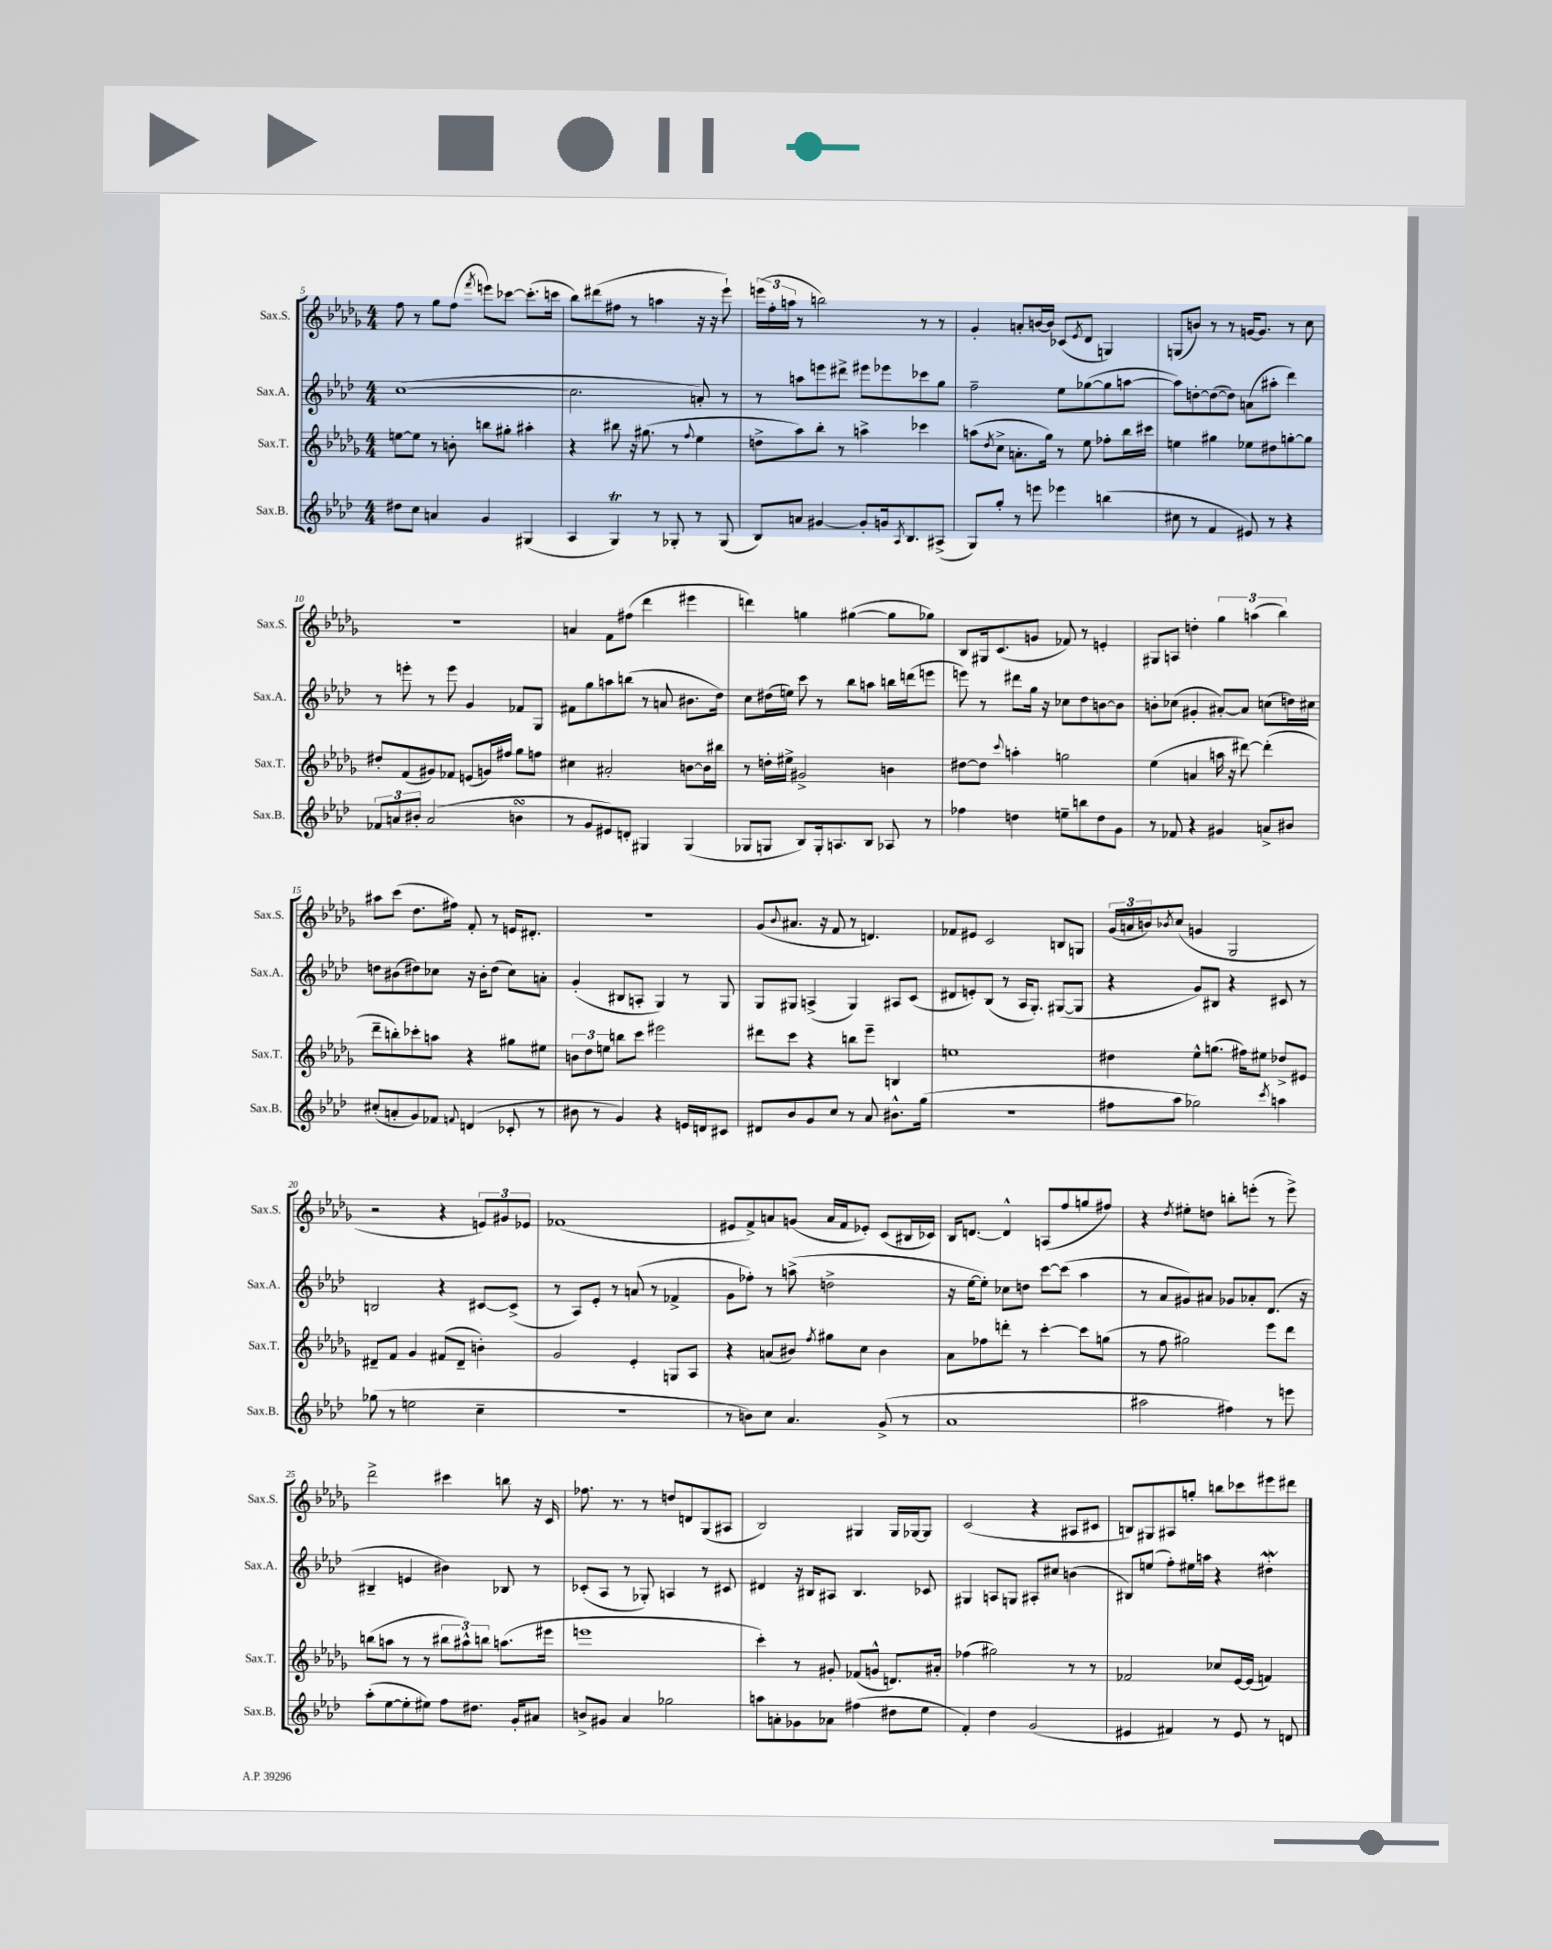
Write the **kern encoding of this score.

**kern	**kern	**kern	**kern
*part4	*part3	*part2	*part1
*staff4	*staff3	*staff2	*staff1
*I"Sax.B.	*I"Sax.T.	*I"Sax.A.	*I"Sax.S.
*I'Sax.B.	*I'Sax.T.	*I'Sax.A.	*I'Sax.S.
*clefG2	*clefG2	*clefG2	*clefG2
*k[b-e-a-d-]	*k[b-e-a-d-g-]	*k[b-e-a-d-]	*k[b-e-a-d-g-]
*M4/4	*M4/4	*M4/4	*M4/4
=5	=5	=5	=5
8dd#X\L	[8een\L	([1cc	8ff\
8cc\J	8ee\J]	.	8r
4an/	8r	.	8gg-\L
.	8bn'\	.	(8ff\J
.	.	.	8qfff/
4g/	8bbn\L	.	8eeen\L)
.	8gg#X'\J	.	[8ccc-X\J
(4G#X/	4aa#X'\	.	(8.ccc-'\L]
.	.	.	16cccn\Jk
=6	=6	=6	=6
4A-/	4r	2.cc\]	8bb-\L)
.	.	.	(8ddd#X\
4Gt/)	8bb#X\	.	8ff#X\J
.	16r	.	8r
.	(8.gg#X\	.	.
8r	.	.	4aan\
8G-X'/	8r	.	.
.	8qqff/	.	.
8r	4ee-\	8an'/)	16r
.	.	.	16r
(8G-/	.	8r	8eee-`\)
=7	=7	=7	=7
8B-/L)	8ddn^\L	8r	(24eeen\LL
.	.	.	24ff'\
.	.	.	24aan\JJ
8an/J	8aa-\)	8aan\L	8r
[4g#X/	8bb-'\J	8eeen\	2bbn\)
.	8r	8ddd#X^\J	.
8g#'/L]	4aan^\	8eee#X\L	.
16gn/k	.	8eee-X\	.
8qA-/	.	.	.
8.B-/	.	.	.
.	4ccc-X\	8ccc-X\	8r
(8A#X^/J	.	8gg\J	8r
=8	=8	=8	=8
8G/L)	(8aan\L	2ff~\	4g-'/
.	8qdd-/	.	.
8gg'/J	8cc^\J	.	.
8r	8.an'\L	.	8an'/L
8eeen\	.	.	[16bn/L
.	16gg-\Jk)	.	16b/JJ]
4eee-X\	8r	8ee-\L	(8c-X/L
.	.	.	8qe-/
.	8ee-\	([8gg-X\	8d-/J
(4bbn\	8ff-X'\L	8gg-\]	4Gn/)
.	16bb-\L	[8aan\J	.
.	16ccc#X\JJ	.	.
=9	=9	=9	=9
8cc#X\	4een\	8aa\L])	(8Gn/L
8r	.	[8ddn'\	8bn/J)
4f/	4gg#X\	(8dd\_	8r
.	.	8dd\J])	8r
8e#X/)	8ee-X\L	(8an\L	[16gn/KL
.	.	.	8.g/J]
8r	8dd#X\	8aa#X'\J	.
4r	[8ggn'\	4ddd-\)	8r
.	8gg\J]	.	8cc\
!!LO:LB:g=z
=10	=10	=10	=10
12f-X/L	8dd#X'/L	8r	1r
12an/	.	.	.
.	(8f/	8eeen'\	.
12b#X'/J	.	.	.
(2a/	8g#X/)	8r	.
.	8f-X/J	8eee\	.
.	(8en/L	4g/	.
.	16gn/L)	.	.
.	16ff#X/JJ	.	.
4bnsSsS\	8gg-\L	8f-X/L	.
.	8ffn\J	8G/J	.
=11	=11	=11	=11
8r	4cc#X\	8f#X\L	4an/
8g/L	.	8gg\	.
8e#X/)	2a#X'/	8aan\	8f\L
8dn'/J	.	(8bbn\J	(8ff#X\J
4G#X/	.	8r	4ddd-\
.	.	8an/	.
(4G#/	[8bn\L	8.b#X\L	4eee#X\
.	16b\L]	.	.
.	16bb#X\JJ	16dd-\Jk)	.
=12	=12	=12	=12
8G-X/L	8r	8cc\L	4dddn\)
8Gn/J	16ddn'\LL	(16dd#X\L	.
.	16ee#X^\JJ	16een\JJ)	.
8B-/L)	2g#X^/	8ccc\	4ggn\
16G'/k	.	8r	.
8.An/	.	.	.
.	.	8bb-\L	([4gg#X\
8B-/J	.	8aan\J	.
8A-X/	4bn\	16bbn\LL	8gg#\L]
.	.	(16dddn\J	.
8r	.	8eeen\J	8gg-X\J)
=13	=13	=13	=13
4ff-X\	[8dd#X\L	8eeen\)	8B-/L
.	8dd#\J]	8r	16G#X/k
.	.	.	(8.c/
.	8qqccc/	.	.
4ddn\	4aan'\	8ddd#X\L	.
.	.	16gg\Jk	8gn/J
.	.	16r	.
8een~\L	2ggn\	8cc-X\L	8f-X/)
8bbn\	.	8dd-\	8r
8dd\	.	[8bn\	4en'/
8g\J	.	8b\J]	.
=14	=14	=14	=14
8r	(4ee-\	8bn'\L	8G#X/L
8f-X/	.	(8cc-X\J	8An/J
4r	4an/	4g#X'/	4ddn'\
4g#X/	16aan\	[8a#X'/L)	6gg-\
.	16r	.	.
.	[8ddd#X\)	8a#/J]	.
.	.	.	(6aan\
8an^/L	(4ddd#'\]	(8ccn\L	.
.	.	.	6bb-\)
8b#X/J	.	16ddn\L)	.
.	.	16cc#X\JJ	.
!!LO:LB:g=z
=15	=15	=15	=15
(8cc#X'/L	8ddd-~\L	8ddn\L	8aa#X\L
8an'/	8bbn'\)	(8b#X\	(8ccc\J
8g/)	8ccc-X'\	8dd#X\)	8.dd-\L
8f-X/J	8aan\J	8cc-X\J	.
.	.	.	16ff#X\Jk)
8qqfn/	.	.	.
(4dn/	4r	16r	8f'/
.	.	16b#'\KL	.
.	.	(8dd#\J	8r
8c-X'/	8gg#X\L	8cc-\L)	16en/KL
.	.	.	8.d#X'/J
8r	8ee#X\J	8an'\J	.
=16	=16	=16	=16
8b#X\	12bn\L	(4g'/	1r
.	12dd-\	.	.
8r	.	.	.
.	12een\J	.	.
4g/)	8bbn\L	8B#X/L	.
.	8ccc\J	8An'/J	.
4r	2eee#X\	4G/)	.
16en/LL	.	8r	.
16dn/J	.	.	.
8c#X/J	.	8G/	.
=17	=17	=17	=17
8d#X/L	8ddd#X\L	8G/L	(8g-/L
.	.	.	8qqb-/
8b-/	8ccc\J	8G#X/J	8.a#X/J
8g/	4r	(4An^/	.
.	.	.	16r
8cc/J	.	.	8f/
8r	8bbn\L	4G#/)	8r
8a-/	8eee-~\J	.	4.dn/)
8.b#X^^\L	4Bn/	8A#X/L	.
.	.	(8c/J	.
(16gg\Jk	.	.	.
=18	=18	=18	=18
1r	1een	8d#X/L	8f-X/L
.	.	8en'/)	8e#X/J
.	.	(8B-/J	2c/
.	.	8r	.
.	.	16A-/KL	.
.	.	8.G'/J)	.
.	.	([8G#X/L	8Bn/L
.	.	8G#/J]	8Gn/J
=19	=19	=19	=19
8ff#X\L	4dd#X\	4r	(24g-/LL
.	.	.	24an/
.	.	.	24bn/J)
.	.	.	8qb-X/
8aa-\J	.	.	(8cc/J
2gg-X\)	8ee-^^\L	8g/L)	4gn/
.	(8.ggn\J	8B#X/J	.
.	.	4r	2G-/
.	16ff#X\KL)	.	.
.	8ee#X\J	.	.
8qccc/	.	.	.
4aan\	8dd-X^/L	8c#X/	.
.	8e#X/J	8r	.
!!LO:LB:g=z
=20	=20	=20	=20
(8gg-X\	8d#X~/L	2Bn/	2r
8r	8f/J	.	.
2een\	4g-/	.	.
.	(8f#X/L	4r	4r
.	8d#~/J	.	.
4cc~\	4bn'\)	[8c#X/L	12en/L)
.	.	.	12g#X/
.	.	(8c#^/J]	.
.	.	.	12e-X/J
=21	=21	=21	=21
1r	2g-/	8r	(1f-X
.	.	8A-/L)	.
.	.	8e-'/J	.
.	.	8r	.
.	4e-'/	(8an/	.
.	.	8r	.
.	8Gn/L	4f-X^/	.
.	8A-/J	.	.
=22	=22	=22	=22
8r	4r	8g\L	8e#X/L
8bn\L)	.	8ff-X'\J)	8f^/)
8cc\J	(8an/L	8r	8an/
4.a-/	8b#X/J)	(8aan^\	(8gn/J
.	8qff/	.	.
.	8gg#X\L	2ddn^\	16a/LL
.	.	.	16f/J
.	8cc\J	.	8e-X'/J)
(8g^/	4b#\	.	(8c/L
8r	.	.	16B#X/L
.	.	.	16c-X/JJ)
=23	=23	=23	=23
1a-	8a-\L	16r	16B-/KL
.	.	[16ee-\KL	[8.dn/J
.	8ff-X\	8ee-'\J])	.
.	8dddn'\J	8cc-X\L	4d^^/]
.	8r	8ddn\J	.
.	[4ccc'\	[8ccc\L	(8An/L
.	.	(8ccc\J]	8ff/
.	8ccc\L]	4aa-\	8ggn/
.	(8ggn\J	.	8ff#X/J)
=24	=24	=24	=24
2aa#X\	8r	8r	4r
.	8ff\	8a-/L	.
.	.	.	8qdd-/
.	2gg#X\)	8g#X/)	8ee#X'\L
.	.	8a#X/J	8ddn\J
4ff#X\)	.	8g-X/L	8bbn'\L
.	.	8a-X'/	(8eeen'\J
8r	8eee-\L	(8.d-/J	8r
8eeen\	8ddd-\J	.	8eee^\)
.	.	16r	.
!!LO:LB:g=z
=25	=25	=25	=25
(8aa-'\L	(8bbn\L	4B#X~/	2ddd-^\
[8ee-\	8aan\J	.	.
8ee-'\]	8r	4en/	.
8ee#X\J)	8r	.	.
8ff\L	12bb#X\L	4b#X\)	4ccc#X\
.	12aa#X^^\)	.	.
8.dd#X\J	.	.	.
.	12bbn\J	.	.
.	(8.aan\L	8B-X/	8bbn\
16g'/KL	.	.	.
8a#X/J	.	8r	16r
.	16eee#X\Jk	.	16c/
=26	=26	=26	=26
8bn^/L	1eeen	(8c-X'/L	8.ff-X\
8g#X/J	.	8A-/J	.
.	.	.	8.r
4a-/	.	8r	.
.	.	8G-X'/)	8r
2gg-X\	.	4An/	8ddn/L
.	.	.	8dn/
.	.	8r	(8G-/
.	.	8c#X/	8A#X/J
=27	=27	=27	=27
8aan\L	4ccc'\)	4d#X/	2B-/)
8an'\	.	.	.
8g-X\	8r	16r	.
.	.	16B#X/KL	.
8a-X\J	8g#X'/	8A#X/J	.
(4ff#X\	(8f-X/L	4.B#/	4G#X/
.	8gn^^/J	.	.
8dd#X\L	8.dn/L)	.	16G#/LL
.	.	.	[16G-X/J
8ee-\J	.	8c-X/	8G-/J]
.	16a#X'/Jk	.	.
=28	=28	=28	=28
4f'/)	(4ff-X\	4G#X/	(2c/
4dd-\	2gg#X\)	8An/L	.
.	.	8Gn/J	.
(2g/	.	8A#X'/L	4r
.	.	8cc#X/J	.
.	8r	(4bn\	8A#X/L
.	8r	.	8c#X/J
=29	=29	=29	=29
4e#X/	2f-X/	8B#X/L)	8Bn/L)
.	.	(8een/J	8G#X/
4f#X/)	.	8ff'\L)	8A#X/
.	.	16ee#X\L	8ggn'/J
.	.	16aan\JJ	.
8r	8cc-X/L	4r	8bbn\L
8e#/	[16e-/L	.	8ccc-X\
.	(16e-/JJ]	.	.
8r	4fn/)	4dd#XW'\	8eee#X\
8dn/	.	.	8ddd#X\J
==	==	==	==
*-	*-	*-	*-
